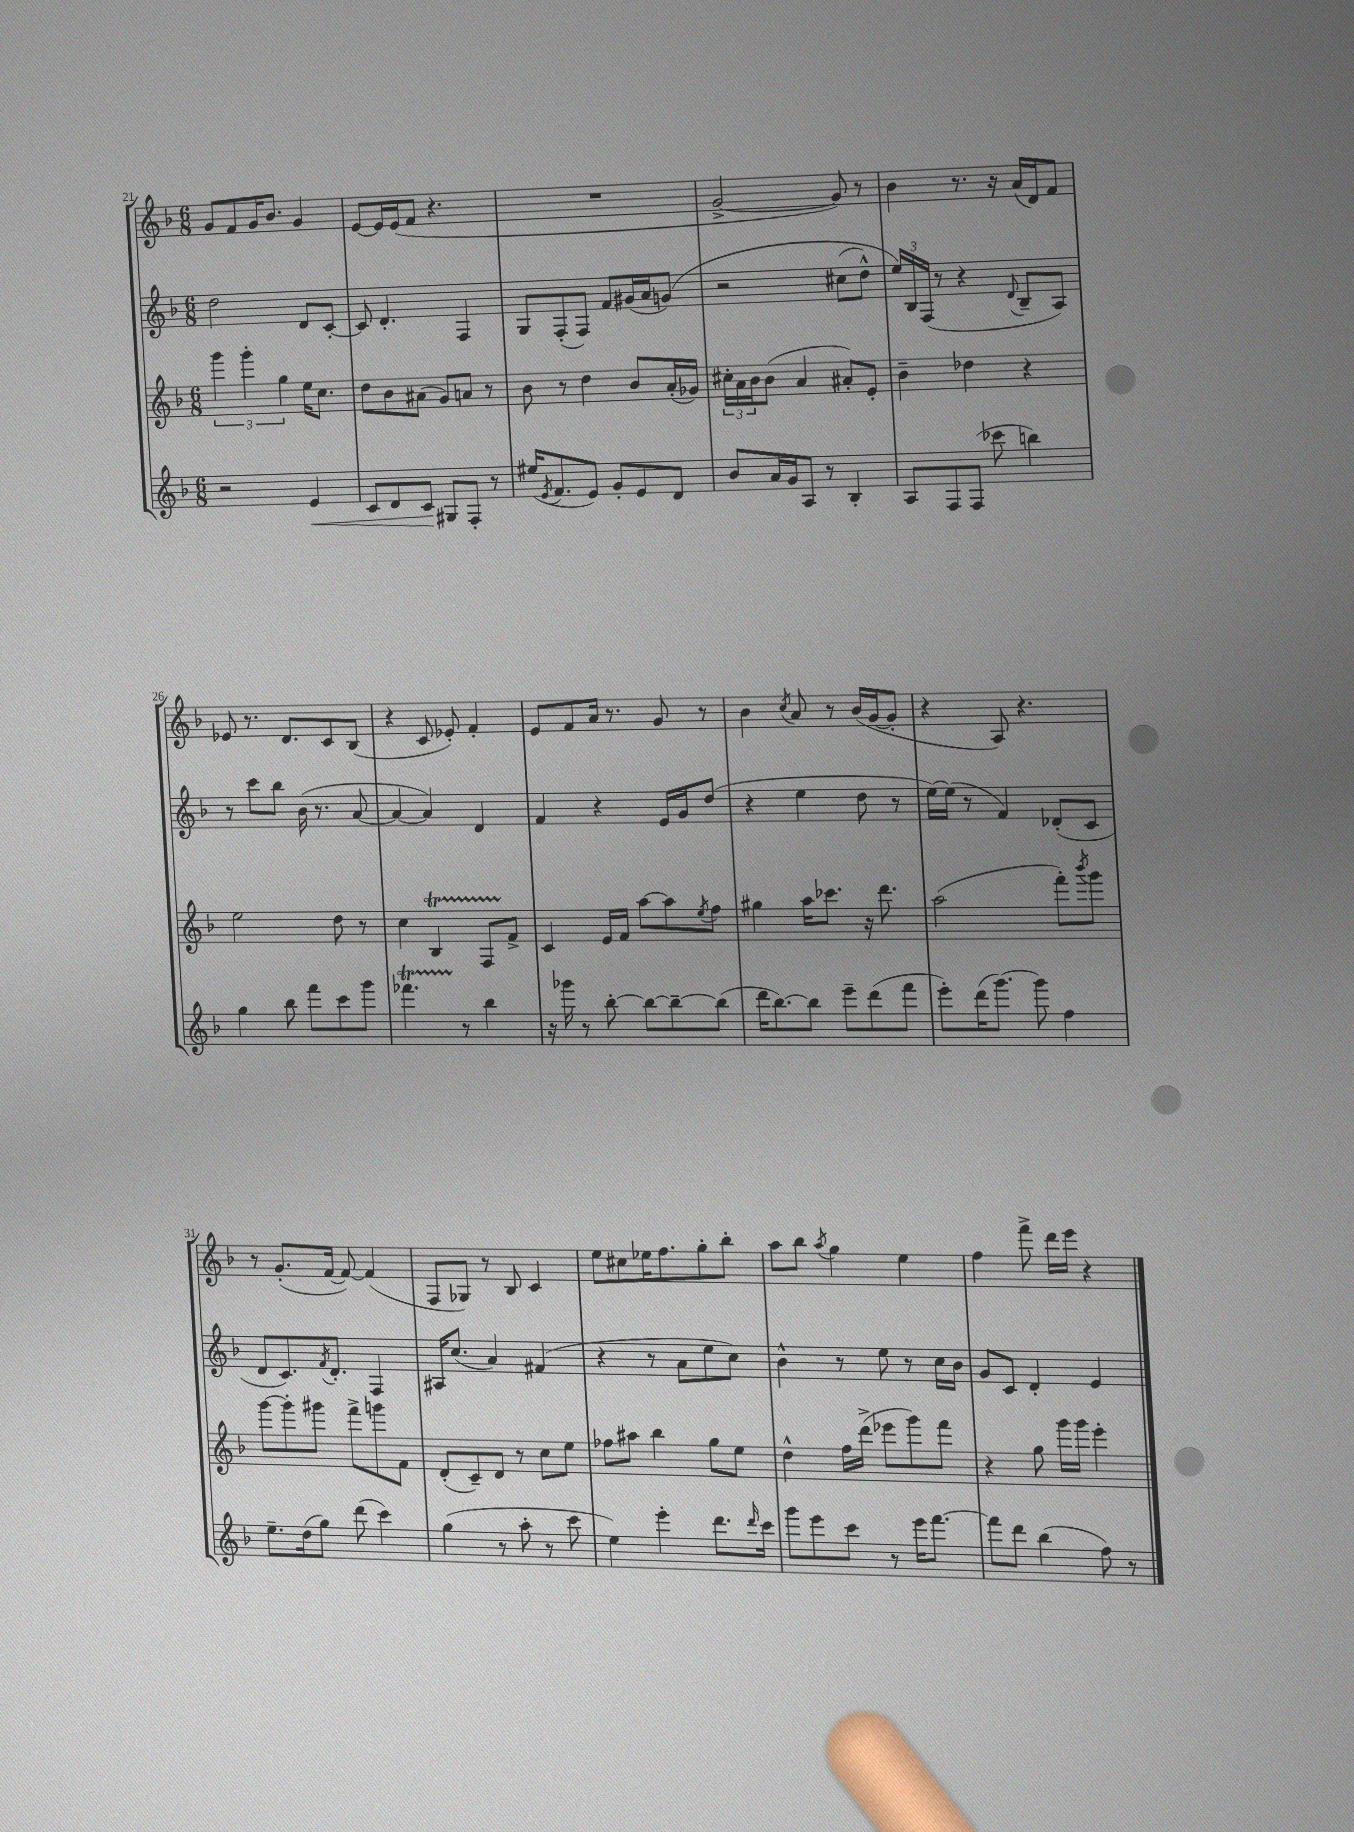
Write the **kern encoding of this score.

**kern	**kern	**kern	**kern
*staff4	*staff3	*staff2	*staff1
*clefG2	*clefG2	*clefG2	*clefG2
*k[b-]	*k[b-]	*k[b-]	*k[b-]
*M6/8	*M6/8	*M6/8	*M6/8
2r	6ggg	2dd	8g
.	.	.	8f
.	6ggg'	.	.
.	.	.	16g
.	.	.	8.b-
.	6gg	.	.
4e	16ee	8d	4g
.	8.cc	.	.
.	.	[8c'	.
=	=	=	=
8c	8dd	8c]	[8e
8d	8b-	4.d'	16e]
.	.	.	(16e
8c	(8a#	.	8f
8G#	8g)	.	4.r
8F'	8a	4F	.
8r	8r	.	.
=	=	=	=
(16ee#	8b-	8G	2.r
8qe	.	.	.
8.f	.	.	.
.	8r	(8F'	.
8e)	4dd	8F)	.
8g'	.	8f	.
8e	8b-	(16g#	.
.	.	16a	.
8d	(16a'	&(8g)	.
.	16g-)	.	.
=	=	=	=
8b-	24cc#'	2r	[2g^
.	24a	.	.
.	24b-	.	.
16a	(8b-	.	.
16g	.	.	.
8A	4a	.	.
8r	.	.	.
4B-'	8a#')	(8cc#	8g])
.	8e'	8dd^^)	8r
=	=	=	=
8A	4b-~	24ee&)	4b-
.	.	24B-	.
.	.	(24F	.
8F	.	8r	.
(8F	4dd-	4r	8.r
8ccc-	.	.	.
.	.	.	16r
.	.	8qqd	.
4bb)	4r	8B-~	(16a
.	.	.	16d)
.	.	8A)	8f
=	=	=	=
4gg	2ee	8r	8e-
.	.	8ccc	8.r
8bb-	.	8bb-	.
.	.	.	8.d
8fff	.	(16b-	.
.	.	8.r	.
8ccc	8dd	.	8c
8ggg	8r	[8a	(8B-
=	=	=	=
4.fff-	4cc	4a_	4r
.	4B-	4a])	8c
8r	.	.	8e-')
4bb-	8F	4d	4f'
.	8f^	.	.
=	=	=	=
16r	4c	4f	8e
16ggg-	.	.	.
8r	.	.	8f
[8bb-'	16e	4r	16a
.	16f	.	8.r
8bb-_	[8aa	.	.
8bb-~_	8aa]	16e	8g
.	.	16g	.
.	8qee	.	.
(8bb-]	8ff	(8dd	8r
=	=	=	=
16ddd	4gg#	4r	4b-
[8.bb-)	.	.	.
.	.	.	8qcc
8bb-]	16aa	4ee	8a
.	8.ccc-	.	.
8eee~	.	.	8r
(8ddd	16r	8dd	(16b-
.	8.ddd	.	[16g
8fff	.	8r	8g']
=	=	=	=
8eee')	(2aa	[16ee)	4r
.	.	(16ee]	.
(16ddd	.	8r	.
[8.ggg)	.	.	.
.	.	4f)	8A)
8ggg]	.	.	4.r
4ff	8fff')	(8d-'	.
.	8qbbb-	.	.
.	8ggg	8c	.
=	=	=	=
8.ee~	[8ggg	8d	8r
.	8ggg']	8.c)	(8.g'
(16dd	.	.	.
8gg)	8ggg#	.	.
.	.	8qf	.
.	.	8.d'	[16f
(8ddd	8fff^	.	8f_)
4ccc)	8ggg	4F	(4f]
.	8f	.	.
=	=	=	=
(4gg	(8d'	16A#	8F
.	.	(8.cc	.
.	8c~)	.	8G-)
8r	8d	4a)	8r
8aa'	8r	.	8B-
8r	8cc	(4f#	4c
8ccc	8ee	.	.
=	=	=	=
4ee)	8ff-	4r	8ee
.	8aa#	.	8cc#
4eee'	4bb-	8r	16ee-
.	.	.	8.ff
.	.	8a	.
8.ddd	8gg	8ee	8gg'
.	8ee	8cc)	8bb-'
16qqddd	.	.	.
16ccc	.	.	.
=	=	=	=
8ggg	4dd^^	4b-^^	8aa
8eee	.	.	8bb-
.	.	.	8qaa
8ccc	16ff	8r	4gg
.	(16ddd^	.	.
8r	8eee-	8ee	.
16eee	8ggg)	8r	4ee
[8.fff	.	.	.
.	8fff	16cc	.
.	.	16b-	.
=	=	=	=
8fff]	4r	8g	4ff
8ddd	.	8c	.
(4bb-	8gg	4d'	8fff^
.	16ggg	.	16ddd
.	16ggg	.	16eee
8ff)	4eee'	4e	4r
8r	.	.	.
==	==	==	==
*-	*-	*-	*-
